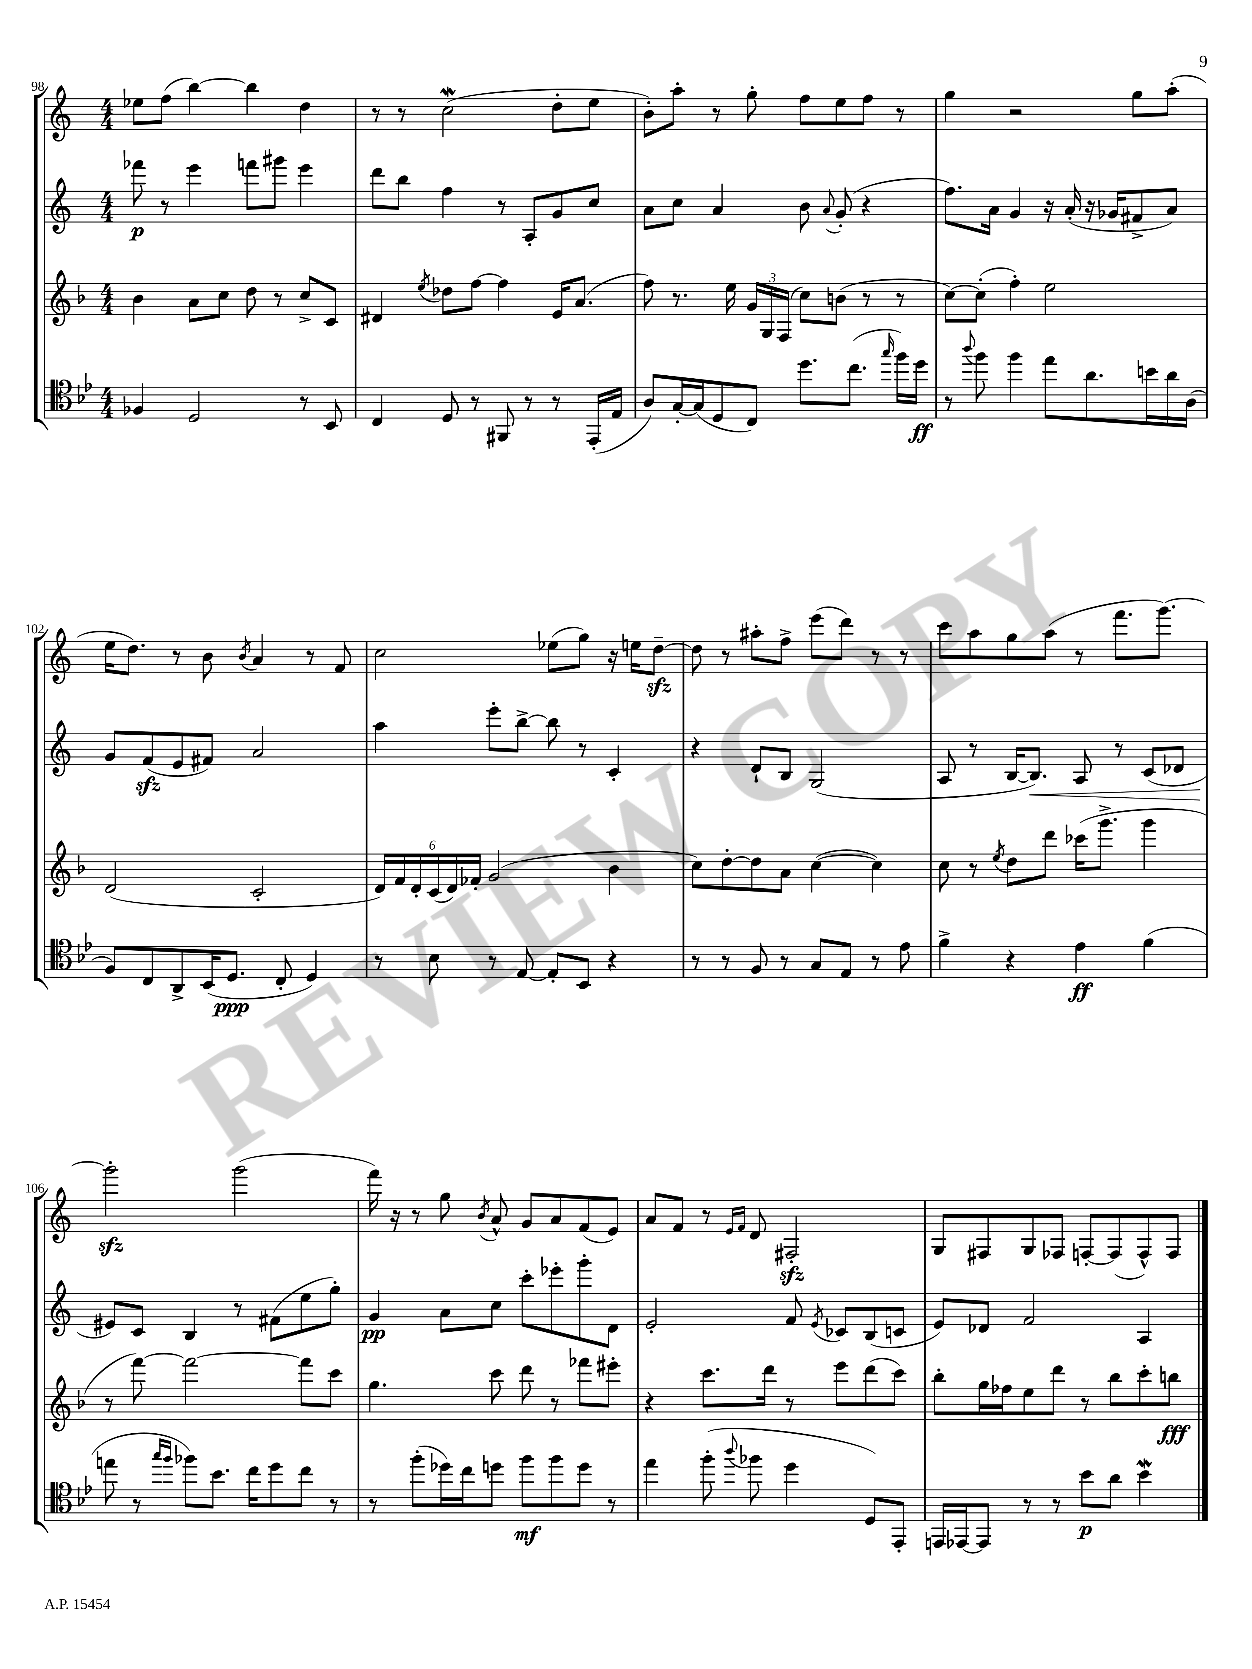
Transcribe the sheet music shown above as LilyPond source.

<<
\new StaffGroup <<
\new Staff = "s0" {
    \clef treble \key c \major \numericTimeSignature \time 4/4
    \autoBeamOff ees''8[ f''8]( b''4~) b''4 d''4 |
    r8 r8 c''2\mordent( d''8[-. e''8] |
    b'8[-.) a''8]-. r8 g''8-. f''8[ e''8 f''8] r8 |
    g''4 r2 g''8[ a''8]-.( |
    e''16[ d''8.]) r8 b'8 \acciaccatura { b'8 } a'4 r8 f'8 |
    c''2 ees''8[( g''8]) r16 e''16[ d''8]~--\sfz |
    d''8 r8 ais''8[-. f''8]-> e'''8[( d'''8]) r8 r8 |
    c'''8[ a''8 g''8 a''8]( r8 f'''8.[ g'''8.]~) |
    g'''2-.\sfz g'''2( |
    f'''16) r16 r8 g''8 \acciaccatura { b'8 } a'8-^ g'8[ a'8 f'8( e'8]) |
    a'8[ f'8] r8 \grace { e'16[ f'16] } d'8 fis2-.\sfz |
    g8[ fis8 g8 fes8] f8[~-. f8( f8-^) f8] \bar "|." |
}
\new Staff = "s1" {
    \clef treble \key c \major \numericTimeSignature \time 4/4
    \autoBeamOff fes'''8\p r8 e'''4 f'''8[ gis'''8] e'''4 |
    d'''8[ b''8] f''4 r8 a8[-. g'8 c''8] |
    a'8[ c''8] a'4 b'8 \appoggiatura { a'8 } g'8-.( r4 |
    f''8.[) a'16] g'4 r16 a'16-.( r16 ges'16[ fis'8-> a'8]) |
    g'8[ f'8\sfz( e'8 fis'8]) a'2 |
    a''4 e'''8[-. b''8]~-> b''8 r8 c'4-. |
    r4 d'8[-! b8] g2( |
    a8 r8 b16[~ b8.]\<) a8 r8 c'8[( des'8] |
    eis'8[\!) c'8] b4 r8 fis'8[( e''8 g''8]-.) |
    g'4\pp a'8[ c''8] c'''8[-. ees'''8-. g'''8-. d'8] |
    e'2-. f'8 \acciaccatura { e'8 } ces'8[ b8( c'8] |
    e'8[) des'8] f'2 a4 \bar "|." |
}
\new Staff = "s2" {
    \clef treble \key f \major \numericTimeSignature \time 4/4
    \autoBeamOff bes'4 a'8[ c''8] d''8 r8 c''8[-> c'8] |
    dis'4 \acciaccatura { e''8 } des''8[ f''8]~ f''4 e'16[ a'8.]( |
    f''8) r8. e''16 \tuplet 3/2 { g'16[ g16 f16]( } c''8[) b'8]( r8 r8 |
    c''8[~) c''8]-.( f''4-.) e''2 |
    d'2( c'2-. |
    \tuplet 6/4 { d'16[) f'16 d'16-. c'16( d'16) fes'16]-. } g'2( bes'4 |
    c''8[) d''8~-. d''8 a'8] c''4~( c''4) |
    c''8 r8 \acciaccatura { e''8 } d''8[ d'''8] ces'''16[( g'''8.]-> g'''4 |
    r8 f'''8~) f'''2~ f'''8[ c'''8] |
    g''4. c'''8 d'''8 r8 fes'''8[ eis'''8]-. |
    r4 c'''8.[ d'''16] r8 e'''8[ d'''8( c'''8]) |
    bes''8[-. g''16 fes''16 e''8 d'''8] r8 bes''8[ c'''8-. b''8]\fff \bar "|." |
}
\new Staff = "s3" {
    \clef tenor \key bes \major \numericTimeSignature \time 4/4
    \autoBeamOff fes4 d2 r8 bes,8 |
    c4 d8 r8 fis,8 r8 r8 ees,16[-.( ees16] |
    a8[) g16~-. g16( d8 c8]) d''8.[ c''8.]( \grace { g''16 } f''16[) d''16]\ff |
    r8 \appoggiatura { a''8 } f''8 f''4 ees''8[ a'8. b'16 a'16 a16]( |
    f8[) c8 a,8-> bes,16( d8.]\ppp c8-. d4) |
    r8 bes8 r8 ees8~ ees8[-. bes,8] r4 |
    r8 r8 f8 r8 g8[ ees8] r8 ees'8 |
    f'4-> r4 ees'4\ff f'4( |
    e''8 r8 \grace { g''16[ f''16] } fes''8[) bes'8.] c''16[ d''8 c''8] r8 |
    r8 f''8[-.( des''16) c''16 d''8] f''8[\mf f''8 d''8] r8 |
    ees''4 f''8-.( \appoggiatura { a''8 } fes''8 d''4 d8[) ees,8]-. |
    e,16[ ees,16~ ees,8] r8 r8 bes'8[\p a'8] bes'4\mordent \bar "|." |
}
>>
>>
\layout { \context { \Score currentBarNumber = #98 } }
